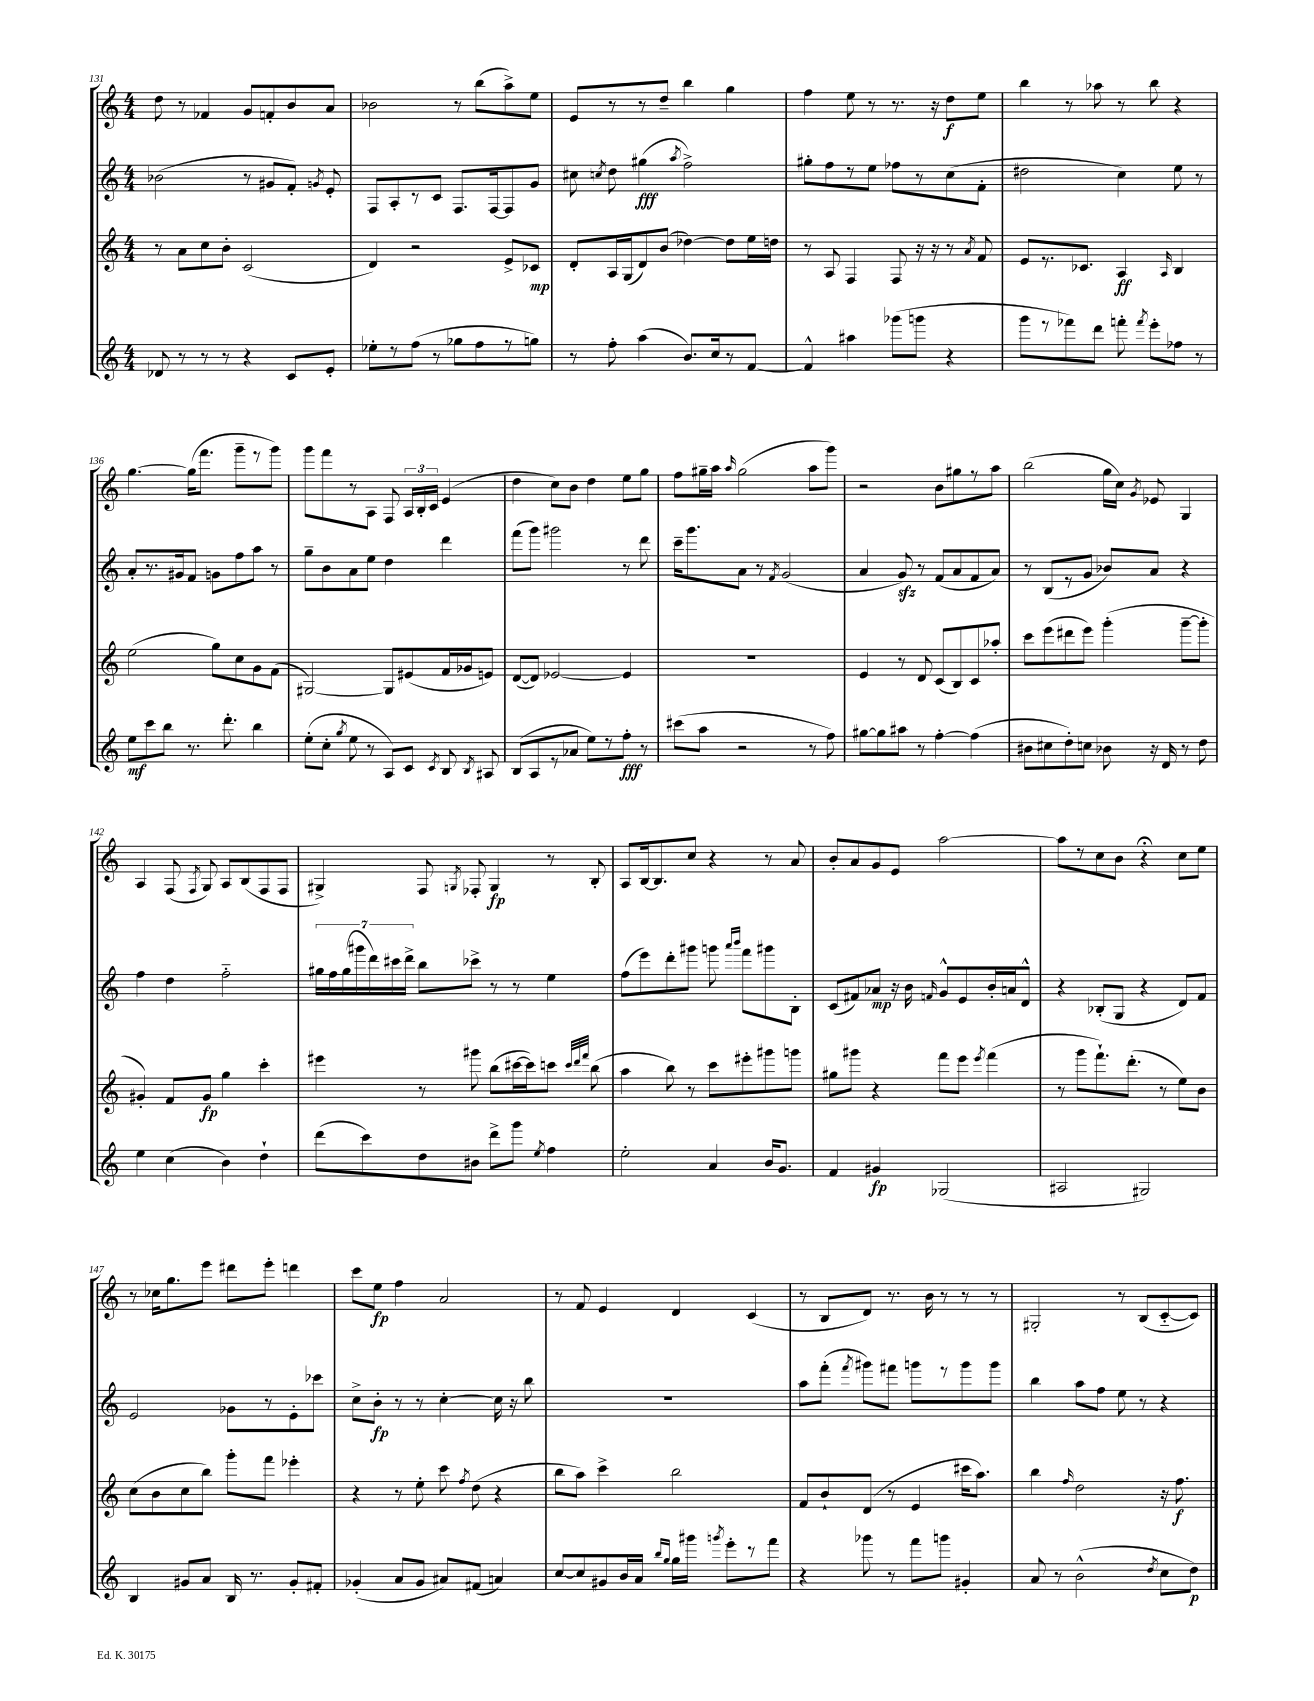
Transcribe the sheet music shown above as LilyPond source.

<<
\new StaffGroup <<
\new Staff = "s0" {
    \clef treble \key c \major \numericTimeSignature \time 4/4
    \autoBeamOff d''8 r8 fes'4 g'8[ f'8-. b'8 a'8] |
    bes'2 r8 b''8[( a''8->) e''8] |
    e'8[ r8 r8 d''8]-- b''4 g''4 |
    f''4 e''8 r8 r8. r16 d''8[\f e''8] |
    b''4 r8 aes''8 r8 b''8 r4 |
    g''4.~ g''16[( f'''8.] g'''8[-- r8 g'''8]) |
    g'''8[ f'''8 r8 a8] f8 \tuplet 3/2 { a16[ b16-. c'16] } e'4( |
    d''4 c''8[) b'8] d''4 e''8[ g''8] |
    f''8[ gis''16-- a''16] \grace { a''16 } gis''2( a''8[ g'''8]) |
    r2 b'8[ gis''8 r8 a''8] |
    b''2( g''16[ c''16]) \acciaccatura { g'8 } ees'8 g4 |
    a4 f8( \acciaccatura { f8 } g8) a8[ b8( f8 f8] |
    gis4->) f8 \acciaccatura { g8 } fes8-. g4\fp r8 b8-. |
    a8[ b16~ b8. c''8] r4 r8 a'8 |
    b'8[-. a'8 g'8 e'8] a''2~ |
    a''8[ r8 c''8 b'8] r4\fermata c''8[ e''8] |
    r8 ces''16[ g''8. e'''8] dis'''8[ e'''8]-. d'''4 |
    c'''8[ e''8]\fp f''4 a'2 |
    r8 f'8 e'4 d'4 c'4( |
    r8 b8[ d'8]) r8. b'16 r8 r8 r8 |
    gis2-. r8 b8[( c'8~-_ c'8]) \bar "|." |
}
\new Staff = "s1" {
    \clef treble \key c \major \numericTimeSignature \time 4/4
    \autoBeamOff bes'2( r8 gis'8[ f'8]-.) \acciaccatura { g'8 } e'8-. |
    f8[ a8-. r8 c'8] f8.[ f16~ f8 g'8] |
    cis''8 \acciaccatura { c''8 } d''8 gis''4\fff( \acciaccatura { a''8 } f''2->) |
    gis''8[-. f''8 r8 e''8] fes''8[ r8 c''8( f'8]-. |
    dis''2 c''4) e''8 r8 |
    a'8[-. r8. gis'16 f'8] g'8[ f''8 a''8] r8 |
    g''8[-- b'8 a'8 e''8] d''4 d'''4 |
    f'''8[( g'''8]) gis'''2 r8 d'''8 |
    c'''16[-- g'''8. a'8] r8 \acciaccatura { f'8 } g'2( |
    a'4 g'8\sfz) r8 f'8[( a'8 f'8 a'8]) |
    r8 b8[( r8 g'8] bes'8[) a'8] r4 |
    f''4 d''4 f''2-_ |
    \tuplet 7/4 { gis''16[ f''16 gis''16( gis'''16 d'''16) cis'''16 d'''16]-> } b''8[ ces'''8]-> r8 r8 e''4 |
    f''8[( e'''8) d'''8-. gis'''8] g'''8 \grace { a'''16[ b'''16] } f'''8[ gis'''8 b8]-. |
    c'8[( fis'8) aes'8]\mp r16 b'16 \grace { f'16 } g'8[-^ e'8 b'16-. a'16 d'8]-^ |
    r4 bes8[-.( g8] r4 d'8[) f'8] |
    e'2 ges'8[ r8 e'8-. ces'''8] |
    c''8[-> b'8]-.\fp r8 r8 c''4~-. c''16 r16 b''8 |
    R1 |
    a''8[ f'''8]-.( \acciaccatura { f'''8 } gis'''8[) fis'''8] g'''8[ r8 g'''8 g'''8] |
    b''4 a''8[ f''8] e''8 r8 r4 \bar "|." |
}
\new Staff = "s2" {
    \clef treble \key c \major \numericTimeSignature \time 4/4
    \autoBeamOff r8 a'8[ c''8 b'8]-. c'2( |
    d'4) r2 e'8[-> ces'8]\mp |
    d'8[-. a16 g16( d'8) b'8]( des''4~) des''8[ e''16 d''16] |
    r8 a8 f4 f8 r16 r16 r8 \acciaccatura { a'8 } f'8 |
    e'8[ r8. ces'8.] a4\ff \grace { a16 } b4 |
    e''2( g''8[) c''8 g'8 f'8]( |
    gis2~) gis8[ eis'8( f'16 ges'16 e'8]) |
    d'8[~( d'8]) ees'2~ ees'4 |
    R1 |
    e'4 r8 d'8 c'8[( b8) c'8 aes''8]-. |
    c'''8[ e'''8( dis'''8 e'''8]) g'''4-.( g'''8[~-- g'''8]-. |
    gis'4-.) f'8[ gis'8]\fp g''4 c'''4-. |
    eis'''4 r8 gis'''8 b''8[( cis'''16~ cis'''16) c'''8] \grace { c'''32[ d'''32 f'''32] } b''8( |
    a''4 b''8) r8 c'''8[ eis'''8-. gis'''8 g'''8] |
    gis''8[ gis'''8] r4 f'''8[ e'''8] \acciaccatura { e'''8 } f'''4( |
    r8 g'''8[ f'''8.-!) d'''8.]-.( r8 e''8[) b'8] |
    c''8[( b'8 c''8 b''8]) g'''8[-. f'''8] ees'''4-. |
    r4 r8 e''8-. c'''8 \acciaccatura { f''8 } d''8( r4 |
    b''8[ a''8]) c'''4-> b''2 |
    f'8[ b'8-! d'8]( r8 e'4 cis'''16[ a''8.]) |
    b''4 \grace { f''16 } d''2 r16 f''8.\f \bar "|." |
}
\new Staff = "s3" {
    \clef treble \key c \major \numericTimeSignature \time 4/4
    \autoBeamOff des'8 r8 r8 r8 r4 c'8[ e'8]-. |
    ees''8[-. r8 f''8]( r8 ges''8[ f''8 r8 g''8]) |
    r8 f''8-. a''4( b'8.[) c''16 r8 f'8]~ |
    f'4-^ ais''4 ges'''8[( g'''8] r4 |
    g'''8[ r8 fes'''8) d'''8] f'''8-. \acciaccatura { f'''8 } e'''8[-. fes''8] r8 |
    e''8[\mf c'''8 b''8] r8. d'''8.-. b''4 |
    e''8[-.( c''8]-. \acciaccatura { g''8 } e''8 r8 a8[) c'8] \acciaccatura { c'8 } b8 \acciaccatura { b8 } ais8 |
    b8[( a8 r8 aes'8] e''8[) r8 f''8]-.\fff r8 |
    cis'''8[( a''8] r2 r8 f''8) |
    gis''8[~ gis''8 ais''8] r8 f''4~-. f''4( |
    bis'8[ cis''8 d''8-.) c''8] bes'8 r16 d'16 r8 d''8 |
    e''4 c''4( b'4) d''4-! |
    d'''8[( c'''8) d''8 bis'8] d'''8[-> g'''8] \acciaccatura { e''8 } f''4 |
    e''2-. a'4 b'16[ g'8.] |
    f'4 gis'4\fp ges2( |
    ais2 gis2) |
    b4 gis'8[ a'8] b16 r8. gis'8[-. fis'8]-. |
    ges'4-.( a'8[ ges'8] ais'8[) fis'8]( a'4) |
    c''8[~ c''8 gis'8 b'16 a'16] \grace { b''16[ g''16] } g''16[ gis'''16] \acciaccatura { g'''8 } e'''8[-. r8 f'''8] |
    r4 ges'''8 r8 f'''8[ g'''8] gis'4-. |
    a'8 r8 b'2-^( \acciaccatura { d''8 } c''8[ d''8]\p) \bar "|." |
}
>>
>>
\layout { \context { \Score currentBarNumber = #131 } }
